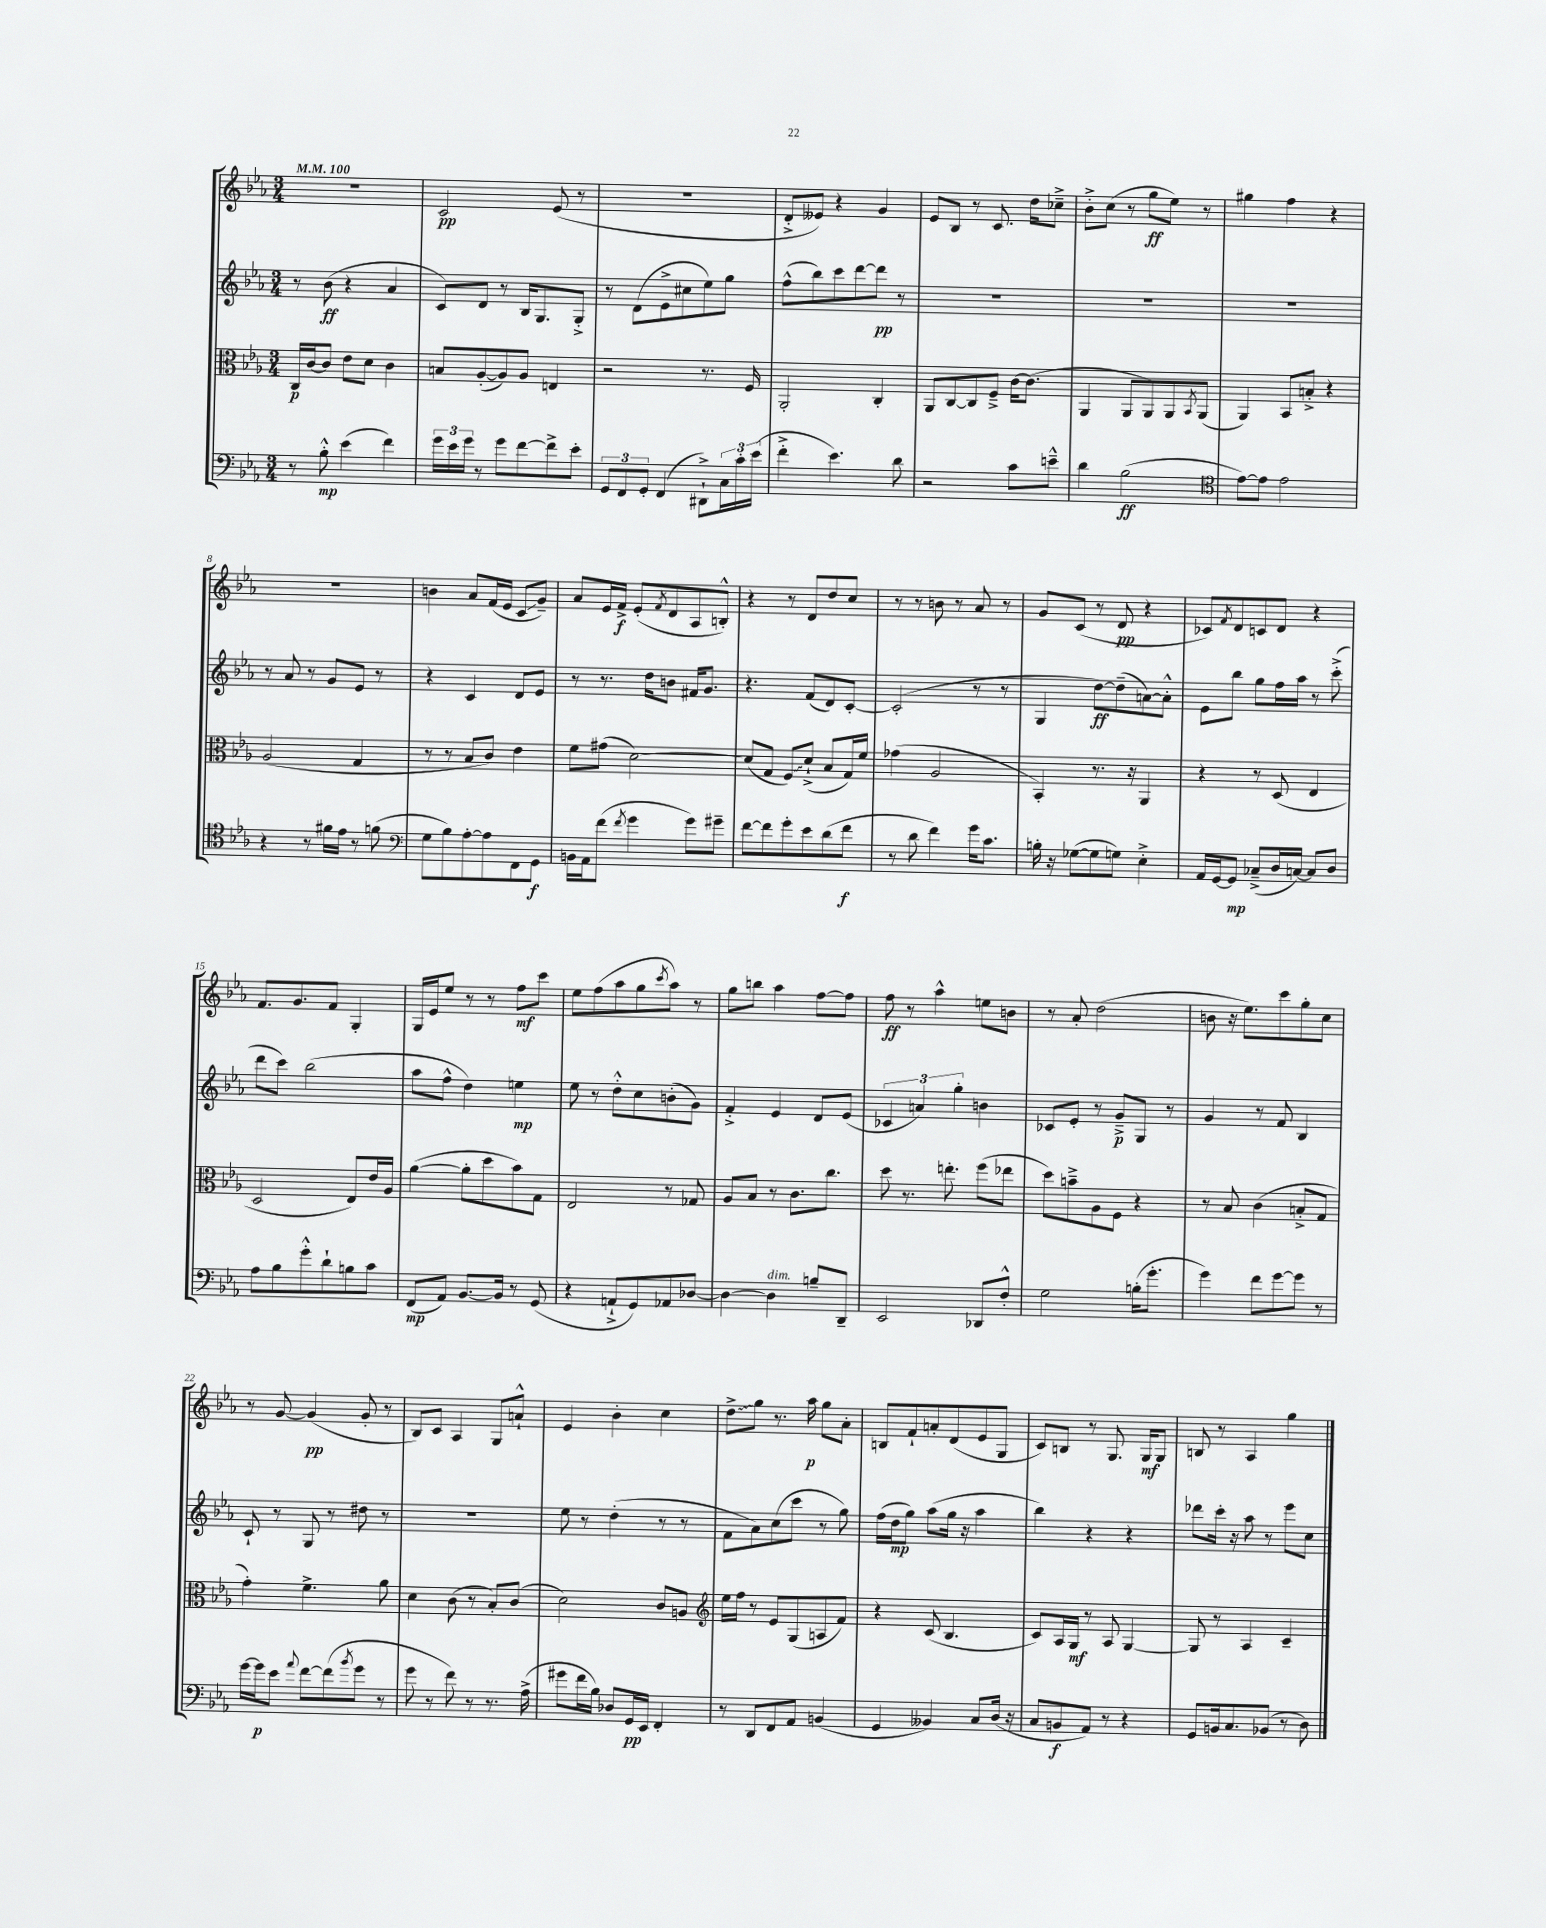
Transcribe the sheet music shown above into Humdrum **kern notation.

**kern	**kern	**kern	**kern
*staff4	*staff3	*staff2	*staff1
*clefF4	*clefC3	*clefG2	*clefG2
*k[b-e-a-]	*k[b-e-a-]	*k[b-e-a-]	*k[b-e-a-]
*M3/4	*M3/4	*M3/4	*M3/4
*MM100	*MM100	*MM100	*MM100
8r	16C	8r	2.r
.	[16c	.	.
8B-'^^	8c]	(8b-	.
(4e-	8e-	4r	.
.	8d	.	.
4f)	4c	4a-	.
=	=	=	=
24g	8B	8c)	2c
24e-	.	.	.
24g	.	.	.
8r	([8A-'	8d	.
8g	8A-])	8r	.
[8f	8A-	16B-	.
.	.	8.G	.
8f^]	4E	.	(8e-
8e-'	.	8G'^	8r
=	=	=	=
12GG	2r	8r	2.r
12FF	.	.	.
.	.	(8d	.
12GG'	.	.	.
(4FF	.	8e-^	.
.	.	8cc#	.
8DD#`^)	8.r	8ee-)	.
24C	.	8gg	.
24c'	.	.	.
.	16F	.	.
(24e-	.	.	.
=	=	=	=
4f'^	2AA-'	(8ff^^	8d'^
.	.	8bb-)	8e--)
4.e-)	.	8ccc	4r
.	.	[8ddd	.
.	4C'	8ddd]	4g
8d	.	8r	.
=	=	=	=
2r	8AA-	2.r	8e-
.	[8C	.	8B-
.	8C]	.	8r
.	8F~^	.	8.c
8c	[16c	.	.
.	(8.c]	.	16dd
8e~^^	.	.	8cc-~^
=	=	=	=
4d	4AA-	2.r	8b-'^
.	.	.	(8cc
(2B-	8AA-	.	8r
.	8AA-)	.	8gg
.	8AA-	.	8ee-)
.	8qBB-	.	.
.	(8AA-	.	8r
=	=	=	=
*clefC4	*	*	*
[8e-)	4AA-)	2.r	4gg#
8e-]	.	.	.
2e-	8BB-	.	4ff
.	8B'^	.	.
.	4r	.	4r
=	=	=	=
4r	(2A-	8r	2.r
.	.	8a-	.
8r	.	8r	.
16f#	.	8g	.
16e-	.	.	.
8r	4G	8e-	.
(8f	.	8r	.
=	=	=	=
*clefF4	*	*	*
8G	8r	4r	4b
8B-)	8r	.	.
[8A-'	8B-	4c	8a-
8A-]	8c)	.	(16f
.	.	.	16e-
8FF	4e-	8d	8c
8GG	.	8e-	8g~)
=	=	=	=
16BB	8f	8r	8a-
16AA-	.	.	.
(8f	(8g#	8.r	16e-
.	.	.	16f^
8qf	.	.	.
4g	[2d)	.	(8e-'
.	.	16dd	.
.	.	.	8qf
.	.	8b	8d
8g)	.	16f#	8A-
.	.	8.g	.
8g#~	.	.	8B'^^)
=	=	=	=
[8f	(8d]	4.r	4r
8f]	8G	.	.
8g'	8F)	.	8r
8e-	(8d`^	(8f	8d
(8d	8B-	8d)	8dd
8f	16G)	[8c'	8cc
.	16f	.	.
=	=	=	=
8r	(4g-	(2c']	8r
8d	.	.	8r
4f)	2A-	.	8b
.	.	.	8r
16g	.	8r	8a-
8.c	.	.	.
.	.	8r	8r
=	=	=	=
16B'	4BB-')	4G	8g
16r	.	.	.
([8G-	.	.	(8c
8G-]	8.r	[8dd)	8r
8G)	.	(8dd~]	8d
.	16r	.	.
4E-'^	4AA-	[8a)	4r
.	.	8a'^^]	.
=	=	=	=
16AA-	4r	8e-	8c-)
[16GG	.	.	.
.	.	.	8qf
8GG]	.	8bb-	8d
(8C-~^	8r	8gg	8c
16D	(8D	16ff	8d
[16C)	.	16aa-	.
8C]	4E-	8r	4r
8D	.	(8ccc'^	.
=	=	=	=
8A-	2D	8ddd	8.f
8B-	.	8ccc)	.
.	.	.	8.g
8g'^^	.	(2bb-	.
8d`	.	.	8f
8B	8E-)	.	4G'
8c	16e-	.	.
.	16A-	.	.
=	=	=	=
(8FF	([4a-	8aa-	16G
.	.	.	16e-
8AA-)	.	8ff^^	8ee-
[8.BB-	8a-']	4dd)	8r
.	8dd	.	8r
16BB-]	.	.	.
8r	8b-)	4ee	8ff
(8GG	8G	.	8ccc
=	=	=	=
4r	2E-	8ee-	8ee-
.	.	8r	(8ff
8AA`^	.	8dd'^^	8aa-
8GG)	.	8cc	8gg
.	.	.	8qccc
8AA-	8r	(8b'	8aa-)
[8D-	8G-	8g)	8r
=	=	=	=
4D-_	8A-	4f'^	8gg
.	8B-	.	8bb
4D-]	8r	4e-	4aa-
.	8.c	.	.
8B~	.	8d	[8ff
.	8.cc	.	.
8DD~	.	(8e-	8ff]
=	=	=	=
2EE-	8dd	6c-	8ff
.	8.r	.	8r
.	.	6a)	.
.	.	.	4aa-^^
.	8.ee'	.	.
.	.	6gg'	.
8DD-	(8ff	4b	8ee
8F'^^	8ee-	.	8b
=	=	=	=
2G	8dd)	8c-	8r
.	8b~^	8e-'	8a-'
.	8A-	8r	(2dd
.	8F	8g~^	.
(16B'	4r	8G	.
8.g'	.	.	.
.	.	8r	.
=	=	=	=
4g)	8r	4g	8b
.	8B-	.	16r
.	.	.	8.ee-)
8f	(4c	8r	.
[8g	.	8f	8ccc
8g]	8B'^	4B-	8gg'
8r	8G	.	8cc
=	=	=	=
[16g	4g')	8c`	8r
16g]	.	.	.
8e-	.	8r	[8g
8qqa-	.	.	.
[8f	4.f^	8G	(4g]
(8f]	.	8r	.
8qb-	.	.	.
8g	.	8dd#	8g'
8r	8a-	8r	8r
=	=	=	=
8g	4d	2.r	8B-)
8r	.	.	8c
8f)	(8c	.	4A-
8r	8r	.	.
8.r	8B-')	.	8G
.	(8c	.	8a`^^
(16A-^	.	.	.
=	=	=	=
8g#	2d)	8ee-	4e-
16f	.	8r	.
16B-)	.	.	.
8D-	.	(4dd'	4b-'
16GG	.	.	.
16EE-	.	.	.
4FF'	8c	8r	4cc
.	8A	8r	.
=	=	=	=
*	*clefG2	*	*
8r	16ee-	8f	8dd^
.	16ff	.	.
8DD	8r	8a-)	8gg
8FF	8e-	(8cc	8.r
8AA-	(8G	8ccc	.
.	.	.	16aa-
(4BB	8A	8r	8gg
.	8f)	8gg)	8a-'
=	=	=	=
4GG	4r	(16ff	8B
.	.	16dd	.
.	.	8gg)	8f`
4BB--)	(8c	(8aa-	8a'
.	4.B-	16gg	(8d
.	.	16r	.
8C	.	4aa-	8e-
(16D	.	.	8G
16r	.	.	.
=	=	=	=
8C	8c)	4bb-)	8c)
8BB	16A-	.	8B
.	16G	.	.
8AA-)	8r	4r	8r
8r	8A-	.	8.G
4r	[4G	4r	.
.	.	.	16G
.	.	.	8G
=	=	=	=
8GG	8G]	8ddd-	8B
16BB	8r	16ccc'	8r
8.C	.	16r	.
.	4A-	8aa-	4A-
(8BB-	.	8r	.
8r	4c~	8eee-	4gg
8D)	.	8cc	.
==	==	==	==
*-	*-	*-	*-
